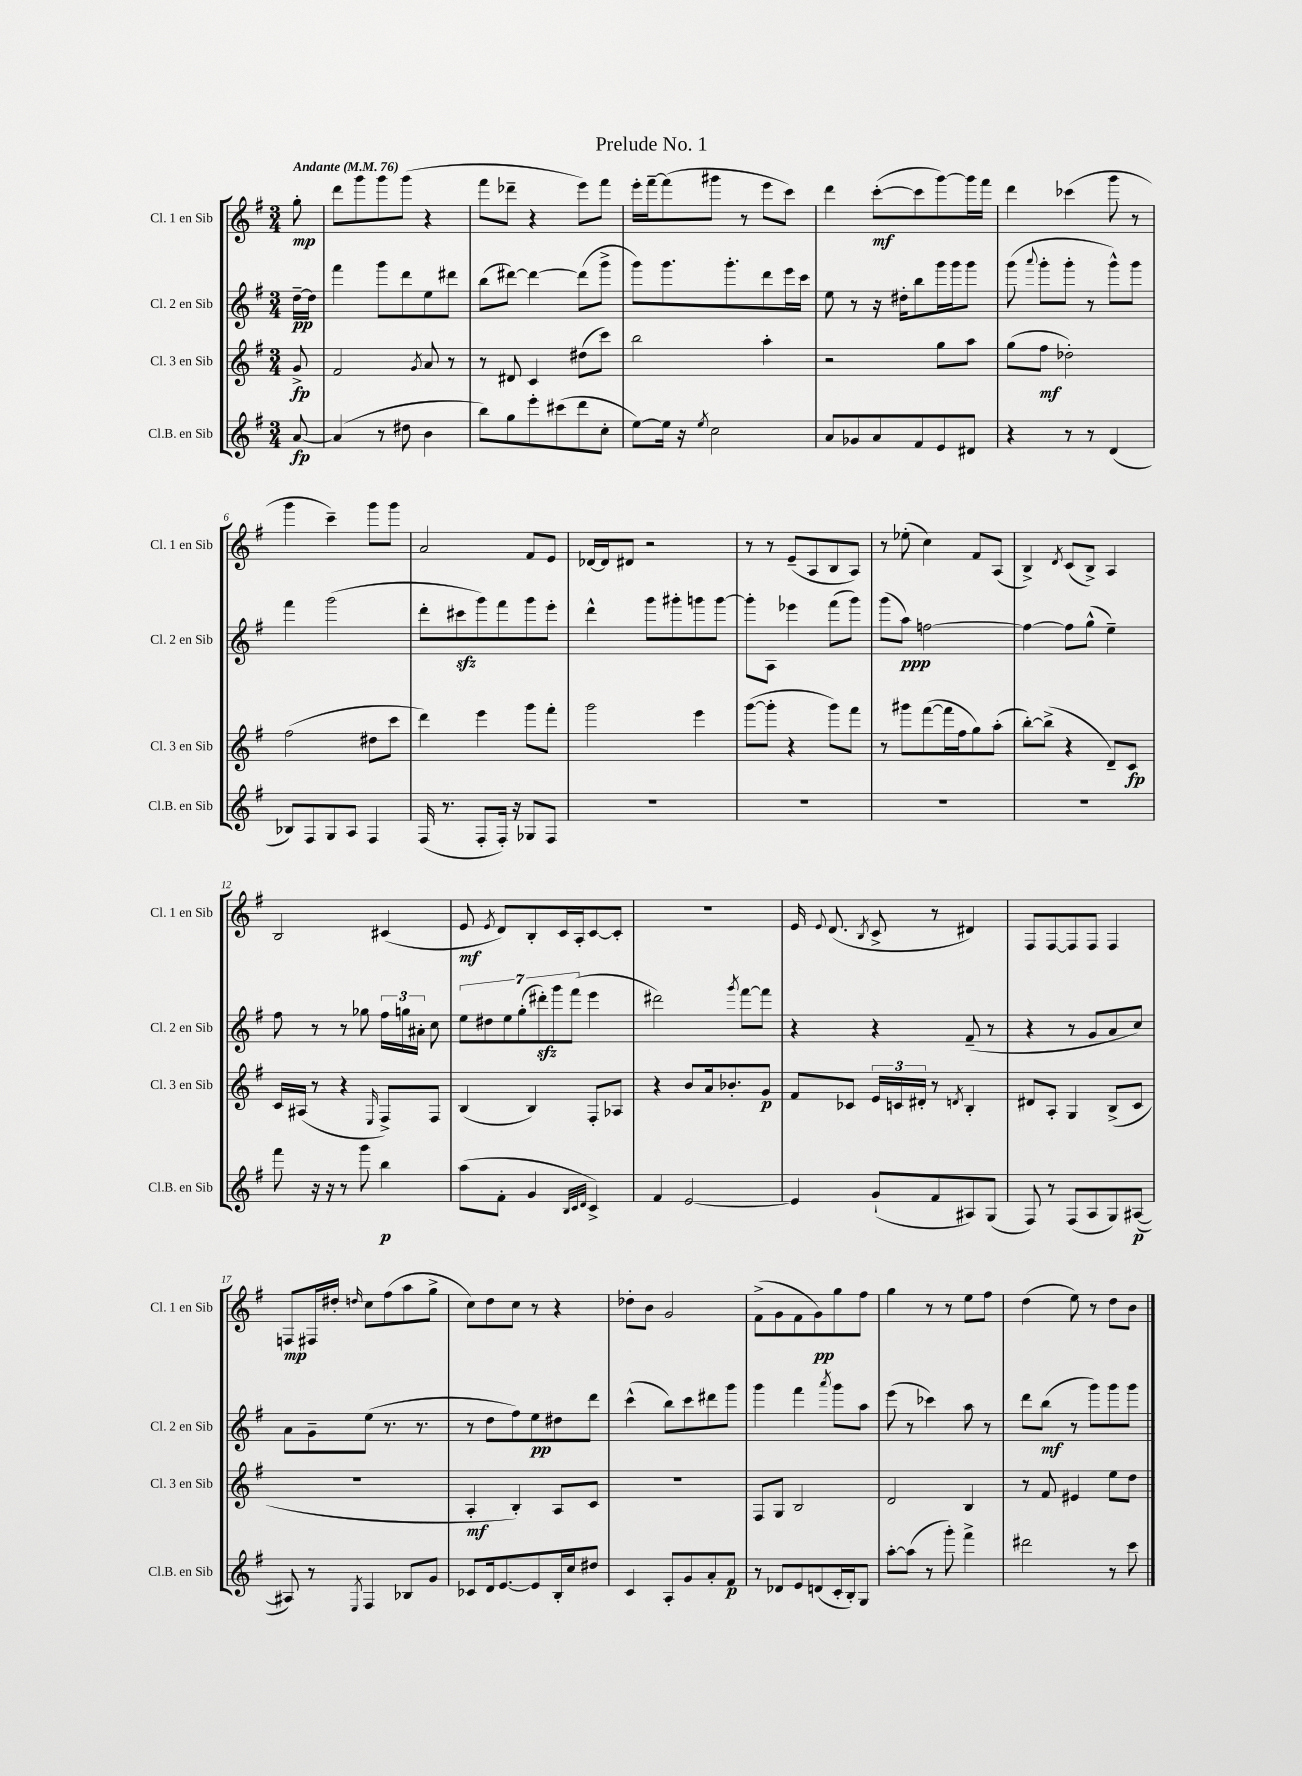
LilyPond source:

\header { title = "Prelude No. 1" }
<<
\new StaffGroup <<
\new Staff = "s0" \with { instrumentName = "Cl. 1 en Sib" shortInstrumentName = "Cl. 1 en Sib" } {
    \clef treble \key g \major \numericTimeSignature \time 3/4 \partial 8 \tempo "Andante" 4 = 76
    \autoBeamOff g''8-.\mp |
    d'''8[ g'''8 g'''8 g'''8]( r4 |
    fis'''8[ des'''8]-- r4 e'''8[) fis'''8] |
    e'''16[-. fis'''16~-- fis'''8( gis'''8] r8 e'''8[ c'''8]) |
    d'''4 c'''8[~-.\mf( c'''8 g'''8~) g'''16 fis'''16] |
    d'''4 ces'''4( g'''8 r8 |
    g'''4 c'''4--) g'''8[ g'''8] |
    a'2 fis'8[ e'8] |
    des'16[~ des'16 dis'8] r2 |
    r8 r8 e'8[--( a8 b8 a8]) |
    r8 ees''8-.( c''4) fis'8[ a8]( |
    b4->) \acciaccatura { d'8 } c'8[( b8]->) a4 |
    b2 cis'4( |
    e'8\mf \acciaccatura { e'8 } d'8[) b8-. c'16 a16-. c'8~ c'8]-. |
    R2. |
    e'16 \appoggiatura { e'8 } d'8.( \acciaccatura { b8 } c'8-> r8 dis'4) |
    fis8[ fis8~ fis8 fis8] fis4 |
    f8[\mp fis16 dis''16]-. \grace { d''16 } c''8[ fis''8( a''8 g''8]-> |
    c''8[) d''8 c''8] r8 r4 |
    des''8[-. b'8] g'2 |
    fis'8[->( g'8 fis'8 g'8\pp) g''8 fis''8] |
    g''4 r8 r8 e''8[ fis''8] |
    d''4( e''8) r8 d''8[ b'8] \bar "|." |
}
\new Staff = "s1" \with { instrumentName = "Cl. 2 en Sib" shortInstrumentName = "Cl. 2 en Sib" } {
    \clef treble \key g \major \numericTimeSignature \time 3/4 \partial 8
    \autoBeamOff d''16[~--\pp d''16] |
    fis'''4 g'''8[ d'''8 e''8 dis'''8] |
    b''8[( dis'''8]~) dis'''4~ dis'''8[( g'''8]-> |
    g'''8[) g'''8. g'''8.-. d'''8 e'''16 c'''16] |
    e''8 r8 r16 dis''16[-. b''8 g'''16 g'''16 g'''8] |
    g'''8( \appoggiatura { a'''8 } g'''8[-. g'''8]-. r8 g'''8[-^) g'''8] |
    fis'''4 g'''2( |
    d'''8[-. cis'''8\sfz g'''8) fis'''8 g'''8 e'''8]-. |
    d'''4-^ g'''8[ gis'''8-. g'''8 g'''8]~ |
    g'''8[-. a8] ees'''4 fis'''8[( g'''8]) |
    g'''8[( a''8]\ppp) f''2~ |
    f''4~ f''8[ g''8]-^( e''4--) |
    fis''8 r8 r8 ges''8 \tuplet 3/2 { fis''16[ g''16 ais'16]-. } c''8 |
    \tuplet 7/4 { e''8[ dis''8 e''8 g''8-.( dis'''8-.\sfz) g'''8 fis'''8]( } e'''4 |
    dis'''2) \acciaccatura { g'''8 } fis'''8[~ fis'''8] |
    r4 r4 fis'8--( r8 |
    r4 r8 g'8[ a'8 c''8]) |
    a'8[ g'8-- e''8]( r8. r8. |
    r8 d''8[ fis''8) e''8\pp dis''8 d'''8] |
    c'''4-^( b''8[) c'''8 dis'''8 g'''8] |
    g'''4 fis'''4 \acciaccatura { a'''8 } g'''8[ a''8] |
    e'''8( r8 ces'''4) a''8 r8 |
    d'''8[ b''8]\mf( r8 g'''8[) g'''8 g'''8] \bar "|." |
}
\new Staff = "s2" \with { instrumentName = "Cl. 3 en Sib" shortInstrumentName = "Cl. 3 en Sib" } {
    \clef treble \key g \major \numericTimeSignature \time 3/4 \partial 8
    \autoBeamOff g'8->\fp |
    fis'2 \acciaccatura { g'8 } a'8 r8 |
    r8 dis'8 c'4 dis''8[( c'''8]) |
    b''2 a''4-. |
    r2 g''8[ a''8] |
    g''8[( fis''8]\mf des''2-.) |
    fis''2( dis''8[ c'''8] |
    d'''4) e'''4 g'''8[ fis'''8]-. |
    g'''2 e'''4 |
    g'''8[~( g'''8]-. r4 g'''8[) fis'''8] |
    r8 gis'''8[ fis'''8~( fis'''16 fis''16 g''8) a''8]-.( |
    b''8[~-.) b''8]->( r4 d'8[--) c'8]\fp |
    c'16[ ais16]( r8 r4 \grace { e16 } fis8[->) fis8] |
    b4( b4) fis8[-. aes8] |
    r4 b'8[ a'16 bes'8.-. g'8]\p |
    fis'8[ ces'8] \tuplet 3/2 { e'16[ c'16 dis'16]-. } r8 \acciaccatura { d'8 } b4-. |
    dis'8[ a8]-. g4 b8[->( c'8] |
    R2. |
    a4-.\mf b4-.) a8[ c'8] |
    R2. |
    fis8[ g8] b2 |
    d'2 b4 |
    r8 fis'8 eis'4 e''8[ d''8] \bar "|." |
}
\new Staff = "s3" \with { instrumentName = "Cl.B. en Sib" shortInstrumentName = "Cl.B. en Sib" } {
    \clef treble \key g \major \numericTimeSignature \time 3/4 \partial 8
    \autoBeamOff a'8~\fp |
    a'4( r8 dis''8 b'4 |
    b''8[) g''8 e'''8-. cis'''8( d'''8 c''8]-. |
    e''8[~) e''16] r16 \acciaccatura { e''8 } c''2 |
    a'8[ ges'8 a'8 fis'8 e'8 dis'8] |
    r4 r8 r8 d'4( |
    bes8[) fis8 g8 a8] fis4 |
    fis16( r8. fis8[-. fis16]-.) r16 ges8[ fis8] |
    R2. |
    R2. |
    R2. |
    R2. |
    fis'''8 r16 r16 r8 g'''8 b''4\p |
    a''8[( fis'8]-. g'4 \grace { b32[ c'32 d'32] } c'4->) |
    fis'4 e'2~ |
    e'4 g'8[-!( fis'8 ais8) g8]( |
    fis8) r8 fis8[( a8 g8) ais8]~\p( |
    ais8) r8 \acciaccatura { e8 } fis4 bes8[ g'8] |
    ces'8[ d'16 e'8.~ e'8 b16-. c''16 dis''8] |
    c'4 a8[-. g'8 a'8-. fis'8]\p |
    r8 des'8[ e'8 d'8( c'16-. b16-.) g8] |
    a''8[~-. a''8]( r8 g'''8-.) fis'''4-> |
    dis'''2 r8 c'''8 \bar "|." |
}
>>
>>
